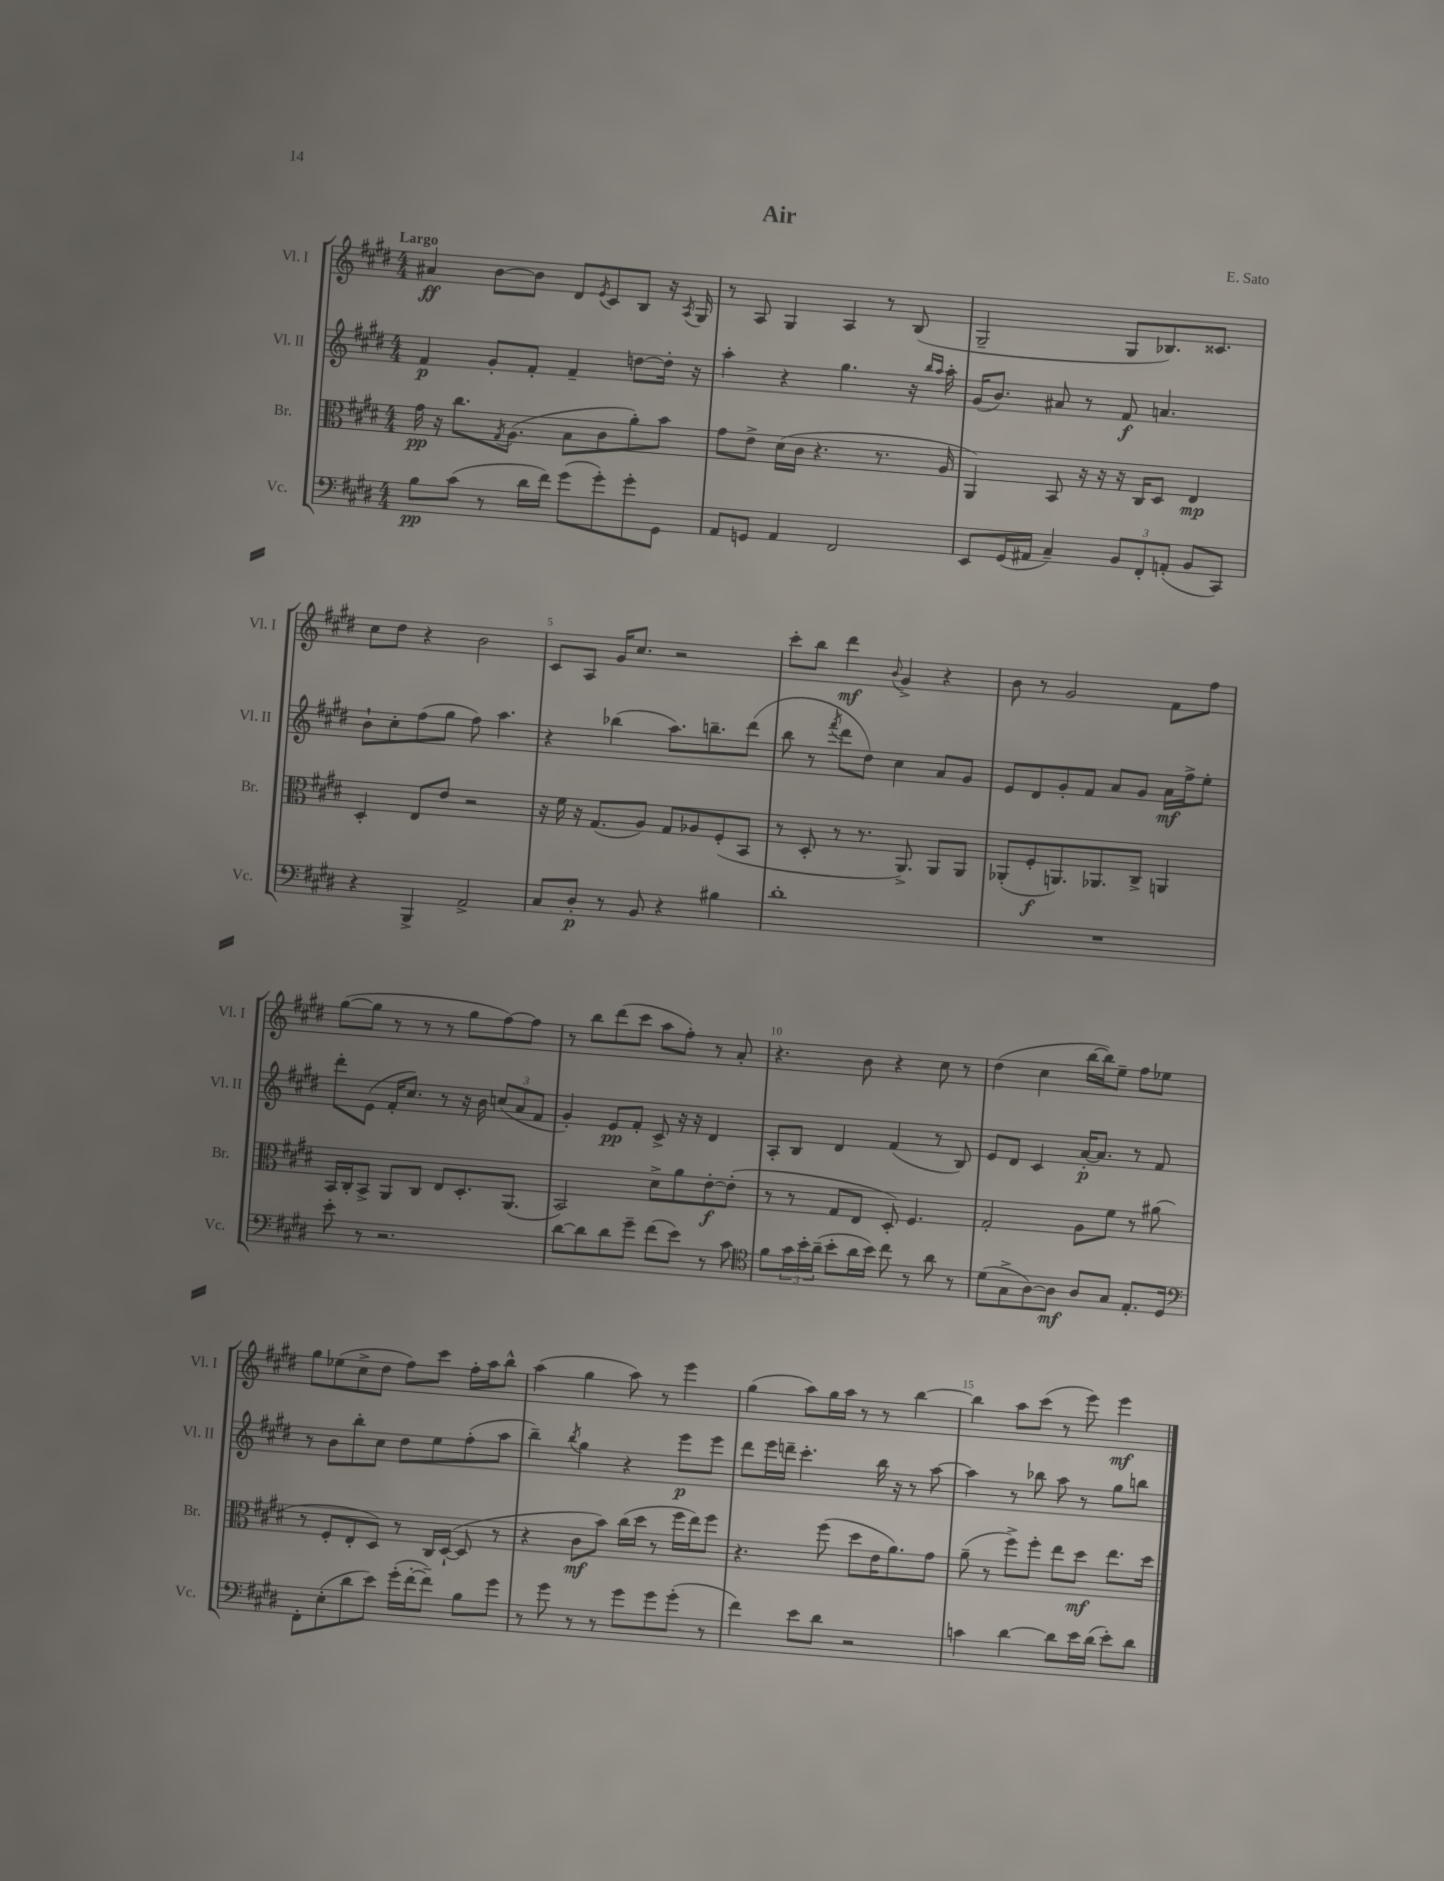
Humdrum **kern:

**kern	**kern	**kern	**kern
*staff4	*staff3	*staff2	*staff1
*clefF4	*clefC3	*clefG2	*clefG2
*k[f#c#g#d#]	*k[f#c#g#d#]	*k[f#c#g#d#]	*k[f#c#g#d#]
*M4/4	*M4/4	*M4/4	*M4/4
8B	16g#	4f#	4a#
.	16r	.	.
(8c#	8.cc#	.	.
8r	.	8g#'	[8b
.	8qG#	.	.
.	(8.A	.	.
16d#	.	8f#'	8b]
16f#)	.	.	.
(8g#	8B	4f#~	8d#
.	.	.	8qe
8g#')	8c#	.	8c#
8g#'	8a')	[8dd	8B
8GG#	8b	16dd']	16r
.	.	.	8qA
.	.	16r	16G#
=	=	=	=
8AA	8g#	4aa'	8r
8GG	8e^	.	8A
4AA	(16d#	4r	4G#
.	16c#	.	.
.	4.r	.	.
2FF#	.	4.gg#	4A
.	8.r	.	8r
.	.	16r	(8B
.	.	16qqbb	.
.	.	16qqaa	.
.	16A	16aa'	.
=	=	=	=
8EE	4AA)	(16g#	2G#~
.	.	8.b)	.
(16GG#	.	.	.
16AA#	.	.	.
4C#~)	8BB	8a#	.
.	16r	8r	.
.	16r	.	.
12BB	16r	8f#	8G#
.	16C#	.	.
12FF#'	.	.	.
.	8D#	4.a	8.B-)
(12AA'	.	.	.
8BB	4E	.	.
.	.	.	8.c##
8CC#)	.	.	.
=	=	=	=
4r	4D#'	8b`	8cc#
.	.	8cc#'	8dd#
4BBB^	8E	(8ff#	4r
.	8e	8gg#	.
2AA^	2r	8ff#)	2b
.	.	4.aa	.
=	=	=	=
8C#	16r	4r	8c#
.	16f#	.	.
8D#'	16r	.	8A
.	(8.G#	.	.
8r	.	(4bb-	16g#
.	.	.	8.cc#
8BB	8A)	.	.
4r	8G#	8.aa)	2r
.	8A-	.	.
.	.	8.bb~	.
4B#	(8F#'	.	.
.	8BB	(8ddd#	.
=	=	=	=
1d#'	8r	8bb	8ccc#'
.	8D#'	8r	8bb
.	.	8qfff#	.
.	8r	8ddd#	4ddd#
.	8.r	8dd#)	.
.	.	.	8qqb
.	.	4cc#	4g#^
.	8.AA^)	.	.
.	8AA	8a	4r
.	8AA	8g#	.
=	=	=	=
1r	(8AA-'	8e	8b
.	8F#'	8d#	8r
.	8.AA)	8g#'	2g#
.	.	8f#	.
.	8.AA-	.	.
.	.	8a	.
.	8C#^	8g#	.
.	4AA	16a	8f#
.	.	16ff#^	.
.	.	8ee'	8ff#
=	=	=	=
8e'	16BB	8ddd#'	([8gg#
.	16C#'	.	.
8r	8BB^	(8e	8gg#]
2.r	8AA	16f#'	8r
.	.	8.cc#)	.
.	8C#	.	8r
.	8E	8r	8r
.	8.D#'	16r	8gg#
.	.	16b	.
.	.	(12cc	[8ff#)
.	(8.AA	.	.
.	.	12a	.
.	.	.	8ff#]
.	.	12f#	.
=	=	=	=
[8d#	2BB)	4g#')	8r
8d#]	.	.	8bb
8d#	.	8e	(8ddd#
8g#~	.	8f#'	8ccc#
(8f#	8d#^	8c#^	8aa
8e)	8a	16r	8ff#')
.	.	16r	.
8r	[8e'	4d#	8r
8c#	(8e']	.	8a'
=	=	=	=
*clefC4	*	*	*
8f#	8r	8A'	4.r
24g#	8r	8B	.
24b'	.	.	.
(24a~	.	.	.
8b'	8G#	4d#	.
16a	8E	.	8b
16b)	.	.	.
8cc#	8D#')	(4f#	4r
8r	4.F#	.	.
8a	.	8r	8cc#
8r	.	8B)	8r
=	=	=	=
(8d#	2G#'	8e	(4dd#
8G#^	.	8d#	.
[8A)	.	4c#	4cc#
8A]	.	.	.
8A	8A	[16a'	[16bb
.	.	8.a]	16bb])
8G#	8f#	.	8ee~
8.E'	8r	8r	8ff#
.	(8a#	8f#	8ee-
16D#	.	.	.
=	=	=	=
*clefF4	*	*	*
8FF#'	8r	8r	8gg#
(8E'	8F#'	8b	(8ee-
8d#	8E'	8bb'	8cc#^
8e)	8D#)	8cc#	8dd#
(16g#'	8r	8dd#	8ff#)
[16f#'	.	.	.
8f#~])	16C#	8ee	8ccc#
.	([16D#`	.	.
8B	8D#]	(8ff#'	16ff#'
.	.	.	16aa
8g#	8r	8aa	8bb^^
=	=	=	=
8r	4r	4bb~)	(4aa
8g#	.	.	.
.	.	8qbb	.
8r	8c#	4gg#	4gg#
8r	8b)	.	.
8g#	(16cc#	4r	8aa)
.	16dd#	.	.
8g#	8r	.	8r
(8g#'	16ff#	8eee	4eee
.	16ee)	.	.
8r	8ff#	8eee	.
=	=	=	=
4f#)	4.r	8ddd#	(4gg#
.	.	16eee	.
.	.	16ddd~	.
8e	.	4.ccc#'	8aa)
8d#	(8ff#	.	16gg#
.	.	.	16aa
2r	8dd#	.	8r
.	16e	16bb	8r
.	8.a)	16r	.
.	.	8r	[4bb
.	8g#	[8aa	.
=	=	=	=
4c	(8a~	4aa]	4bb]
.	8r	.	.
[4d#	8ff#^)	8r	8aa
.	8ff#'	8bb-	(8ccc#
8d#]	8ee	8aa	8r
16e	8dd#	8r	8eee)
(16d#	.	.	.
8e')	8.ee	8gg#	4eee
8d#	.	8bb	.
.	16dd#	.	.
==	==	==	==
*-	*-	*-	*-
